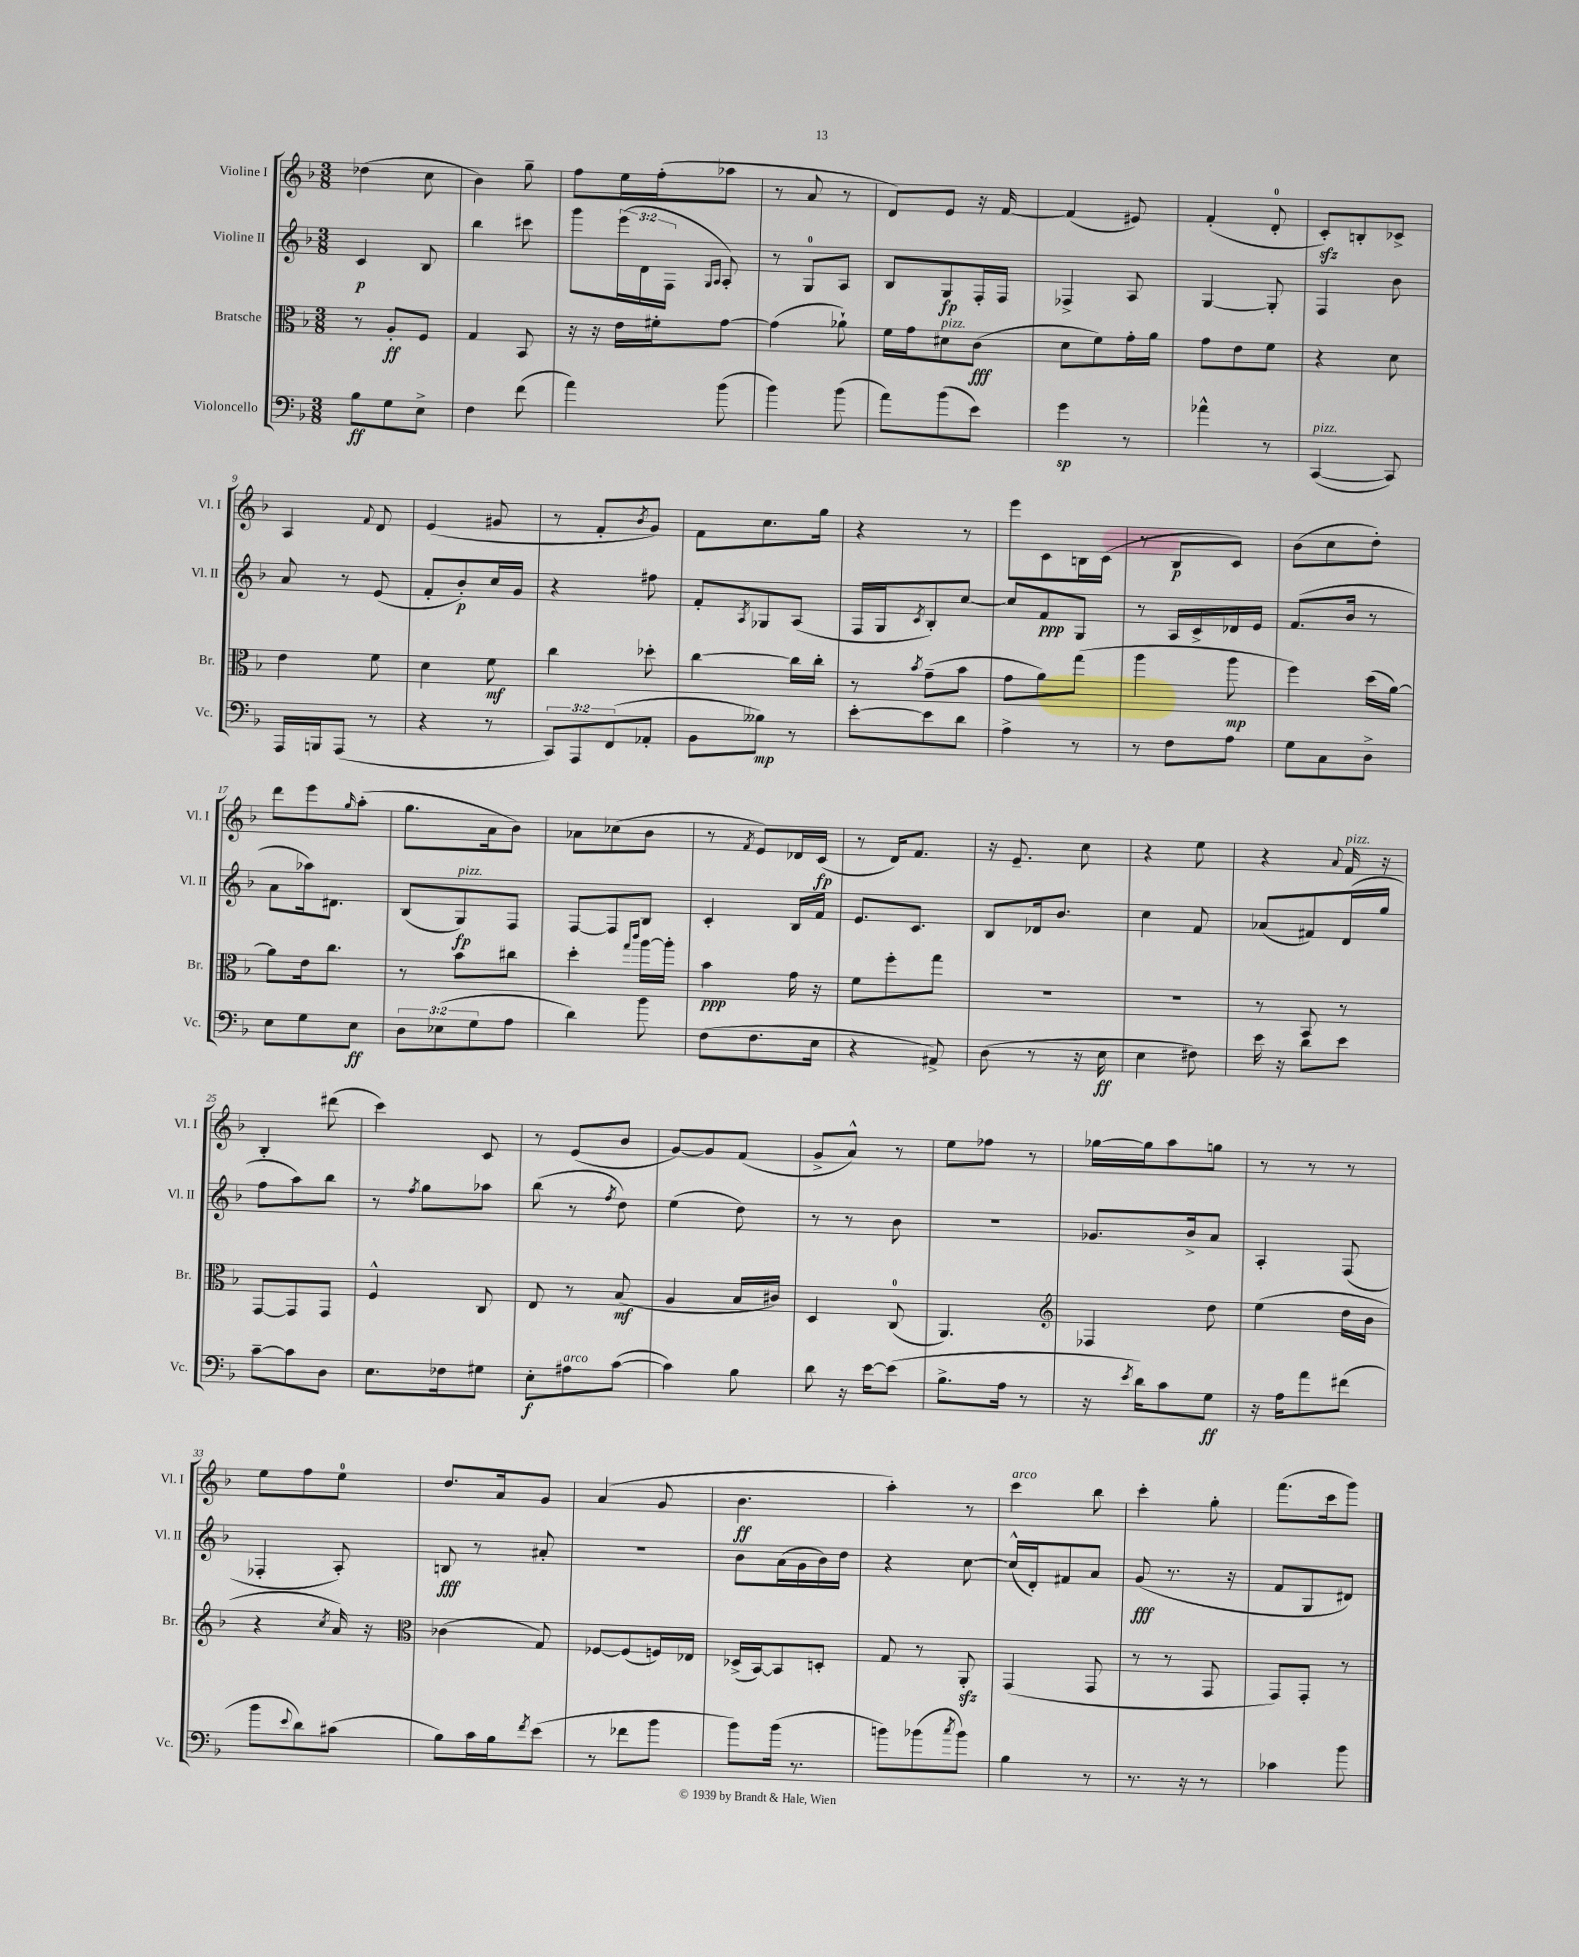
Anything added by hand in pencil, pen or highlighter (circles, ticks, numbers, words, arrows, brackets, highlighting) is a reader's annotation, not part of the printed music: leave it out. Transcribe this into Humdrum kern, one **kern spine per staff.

**kern	**dynam	**kern	**dynam	**kern	**dynam	**kern	**dynam
*part4	*part4	*part3	*part3	*part2	*part2	*part1	*part1
*staff4	*staff4	*staff3	*staff3	*staff2	*staff2	*staff1	*staff1
*I"Violoncello	*	*I"Bratsche	*	*I"Violine II	*	*I"Violine I	*
*I'Vc.	*	*I'Br.	*	*I'Vl. II	*	*I'Vl. I	*
*clefF4	*	*clefC3	*	*clefG2	*	*clefG2	*
*k[b-]	*	*k[b-]	*	*k[b-]	*	*k[b-]	*
*M3/8	*	*M3/8	*	*M3/8	*	*M3/8	*
=1	=1	=1	=1	=1	=1	=1	=1
8B-\L	ff	8r	.	4c/	p	(4dd-X\	.
8G\	.	8A'/L	ff	.	.	.	.
8E^\J	.	8F/J	.	8B-/	.	8cc\	.
=2	=2	=2	=2	=2	=2	=2	=2
4F\	.	4G/	.	4bb-\	.	4b-\)	.
(8f\	.	8BB-/	.	8ccc#X\	.	8gg~\	.
=3	=3	=3	=3	=3	=3	=3	=3
4a\)	.	16r	.	8ggg\L	.	8ff\L	.
.	.	16r	.	.	.	.	.
.	.	16e\LL	.	(24eee\L	.	16ee\L	.
.	.	.	.	24d\	.	.	.
.	.	16f#X'\J	.	.	.	(16ff'\J	.
.	.	.	.	24F\JJ	.	.	.
.	.	.	.	16qqG/LL	.	.	.
.	.	.	.	16qqA/JJ	.	.	.
(8b-\	.	[8g\J	.	8A'/)	.	8aa-X\J	.
=4	=4	=4	=4	=4	=4	=4	=4
4b-\)	.	(4g\]	.	8r	.	8r	.
.	.	.	.	8G/L	.	8a/	.
(8b-\	.	8a-X`\)	.	8A/J	.	8r	.
=5	=5	=5	=5	=5	=5	=5	=5
8a\L)	.	16f\LL	.	8B-/L	.	8d/L)	.
.	.	16g\J	.	.	.	.	.
!	!	!LO:TX:a:i:t=pizz.	!	!	!	!	!
(8b-\	.	8d#X\	.	8G/	fp	8e/J	.
8e\J)	.	(8c\J	fff	16F'/L	.	16r	.
.	.	.	.	16F/JJ	.	[16f/	.
=6	=6	=6	=6	=6	=6	=6	=6
4g\	sp	8d\L	.	4F-X^/	.	(4f/]	.
.	.	8f\)	.	.	.	.	.
8r	.	16g'\L	.	8A/	.	8e#X/)	.
.	.	16a\JJ	.	.	.	.	.
=7	=7	=7	=7	=7	=7	=7	=7
4a-X^^\	.	8g\L	.	[4G/	.	(4f'/	.
.	.	8e\	.	.	.	.	.
8r	.	8f\J	.	8G'/]	.	8d'/	.
=8	=8	=8	=8	=8	=8	=8	=8
!LO:TX:a:i:t=pizz.	!	!	!	!	!	!	!
([4CC/	.	4r	.	4F/	.	8czz'/L)	.
.	.	.	.	.	.	8Bn'/	.
8CC/])	.	8d\	.	8b-\	.	8c-X^/J	.
!!LO:LB:g=z
=9	=9	=9	=9	=9	=9	=9	=9
16AAA/LL	.	4e\	.	8a/	.	4A/	.
16BBBn/J	.	.	.	.	.	.	.
(8AAA/J	.	.	.	8r	.	.	.
.	.	.	.	.	.	8qqf/	.
8r	.	8f\	.	(8e/	.	8d/	.
=10	=10	=10	=10	=10	=10	=10	=10
4r	.	4d\	.	8f'/L	.	(4e/	.
.	.	.	.	8b-'/)	p	.	.
8r	.	8f\	mf	16cc/L	.	8g#X/	.
.	.	.	.	16g/JJ	.	.	.
=11	=11	=11	=11	=11	=11	=11	=11
12CC/L)	.	4cc\	.	4r	.	8r	.
12AAA/	.	.	.	.	.	.	.
.	.	.	.	.	.	8f'/L	.
(12FF/	.	.	.	.	.	.	.
.	.	.	.	.	.	8qb-/	.
8AA-X'/J	.	8dd-X'\	.	8ff#X\	.	8g/J)	.
=12	=12	=12	=12	=12	=12	=12	=12
8BB-\L	.	[4cc\	.	8f'/L	.	8f\L	.
.	.	.	.	8qA/	.	.	.
8B--X\J)	mp	.	.	8G-X/	.	8.cc\	.
8r	.	16cc\LL]	.	(8A/J	.	.	.
.	.	16cc'\JJ	.	.	.	16gg\Jk	.
=13	=13	=13	=13	=13	=13	=13	=13
[8e'\L	.	8r	.	16F/LL	.	4r	.
.	.	.	.	16G/J	.	.	.
.	.	8qb-/	.	8qc/	.	.	.
8e\]	.	(8g~\L	.	8B-'/)	.	.	.
8d\J	.	8b-\J	.	[8cc/J	.	8r	.
=14	=14	=14	=14	=14	=14	=14	=14
4A^\	.	8g\L	.	8cc/L]	.	8eee\L	.
.	.	8a\)	.	8f/	ppp	8c\	.
8r	.	(8gg\J	.	8G/J	.	16Bn\L	.
.	.	.	.	.	.	(16c\JJ	.
=15	=15	=15	=15	=15	=15	=15	=15
8r	.	4aa\	.	8r	.	8r	.
8F\L	.	.	.	16A/LL	.	8B-/L	p
.	.	.	.	16c^/	.	.	.
8A\J	.	8aa\	mp	16d-X/	.	8c/J)	.
.	.	.	.	16e/JJ	.	.	.
=16	=16	=16	=16	=16	=16	=16	=16
8G\L	.	4ff\)	.	(8.f/L	.	(8b-\L	.
8C\	.	.	.	.	.	8cc\	.
.	.	.	.	16b-/Jk	.	.	.
8D^\J	.	(16dd\LL	.	8r	.	8dd'\J)	.
.	.	[16a\JJ)	.	.	.	.	.
!!LO:LB:g=z
=17	=17	=17	=17	=17	=17	=17	=17
8E\L	.	8a\L]	.	8a\L	.	8ddd\L	.
8G\	.	16e\k	.	16aa-X\k)	.	8eee\	.
.	.	8.cc\J	.	8.d#X\J	.	.	.
.	.	.	.	.	.	16qqgg/	.
8E\J	ff	.	.	.	.	(8aa'\J	.
=18	=18	=18	=18	=18	=18	=18	=18
12D\L	.	8r	.	(8B-/L	.	8.gg\L	.
(12E-X\	.	.	.	.	.	.	.
!	!	!	!	!LO:TX:a:i:t=pizz.	!	!	!
.	.	8b-\L	.	8G/)	fp	.	.
12G\	.	.	.	.	.	.	.
.	.	.	.	.	.	16a\k	.
8A\J	.	8cc#X\J	.	8F/J	.	8b-\J)	.
=19	=19	=19	=19	=19	=19	=19	=19
4d\)	.	4dd'\	.	[8F/L	.	8a-X\L	.
.	.	.	.	8F/]	.	(8cc-X\	.
.	.	16qqgg/LL	.	.	.	.	.
.	.	16qqccc/JJ	.	.	.	.	.
8b-\	.	[16aa\LL	.	8B-/J	.	8b-\J	.
.	.	16aa'\JJ]	.	.	.	.	.
=20	=20	=20	=20	=20	=20	=20	=20
(8F\L	.	4b-\	ppp	4c'/	.	8r	.
.	.	.	.	.	.	8qf/	.
8.F\	.	.	.	.	.	8e/L)	.
.	.	16g\	.	16B-/LL	.	16d-X/L	.
16E\Jk	.	16r	.	16f/JJ	.	(16c/JJ	fp
=21	=21	=21	=21	=21	=21	=21	=21
4r	.	8f\L	.	8.e/L	.	8r	.
.	.	8ff'\	.	.	.	16d/KL)	.
.	.	.	.	8.c/J	.	8.f/J	.
8AA#X^/)	.	8gg\J	.	.	.	.	.
=22	=22	=22	=22	=22	=22	=22	=22
(8D\	.	4.r	.	8B-/L	.	16r	.
.	.	.	.	.	.	8.e~/	.
8r	.	.	.	16d-X/k	.	.	.
.	.	.	.	8.b-/J	.	.	.
16r	.	.	.	.	.	8cc\	.
16E\	ff	.	.	.	.	.	.
=23	=23	=23	=23	=23	=23	=23	=23
4E\	.	4.r	.	4cc\	.	4r	.
8F#X\)	.	.	.	8f/	.	8ee\	.
=24	=24	=24	=24	=24	=24	=24	=24
16e\	.	8r	.	(8a-X/L	.	4r	.
16r	.	.	.	.	.	.	.
8d\L	.	8BB-/	.	8f#X/)	.	.	.
.	.	.	.	.	.	8qqa/	.
!	!	!	!	!	!	!LO:TX:a:i:t=pizz.	!
8e\J	.	8r	.	(16d/L	.	16f/	.
.	.	.	.	16gg/JJ	.	16r	.
!!LO:LB:g=z
=25	=25	=25	=25	=25	=25	=25	=25
[8c~\L	.	[8GG/L	.	8ff\L	.	4B-'/	.
8c\]	.	8GG/]	.	8aa\)	.	.	.
8D\J	.	8GG/J	.	8bb-\J	.	(8ddd#X\	.
=26	=26	=26	=26	=26	=26	=26	=26
8.E\L	.	4F^^/	.	8r	.	4ccc\)	.
.	.	.	.	8qff/	.	.	.
.	.	.	.	8gg\L	.	.	.
16F-X\k	.	.	.	.	.	.	.
8G#X\J	.	8C/	.	8aa-X\J	.	8c/	.
=27	=27	=27	=27	=27	=27	=27	=27
8E'\L	f	8E/	.	(8bb-\	.	8r	.
!LO:TX:a:i:t=arco	!	!	!	!	!	!	!
8A#X\	.	8r	.	8r	.	(8e/L	.
.	.	.	.	8qff/	.	.	.
([8c\J	.	(8B-/	mf	8dd\)	.	8b-/J	.
=28	=28	=28	=28	=28	=28	=28	=28
4c\])	.	4A/	.	(4ee\	.	[8g/L)	.
.	.	.	.	.	.	8g/]	.
8B-\	.	16B-/LL	.	8dd\)	.	(8f/J	.
.	.	16c#X/JJ)	.	.	.	.	.
=29	=29	=29	=29	=29	=29	=29	=29
8d\	.	4D/	.	8r	.	8g^/L	.
16r	.	.	.	8r	.	8a^^/J)	.
[16e\KL	.	.	.	.	.	.	.
(8e\J]	.	(8C/	.	8b-\	.	8r	.
=30	=30	=30	=30	=30	=30	=30	=30
8.B-^\L	.	4.AA/)	.	4.r	.	8ee\L	.
.	.	.	.	.	.	8ff-X\J	.
16A\Jk	.	.	.	.	.	.	.
8r	.	.	.	.	.	8r	.
=31	=31	=31	=31	=31	=31	=31	=31
*	*	*clefG2	*	*	*	*	*
16r	.	4F-X/	.	8.g-X/L	.	[16gg-X\LL	.
8qe/	.	.	.	.	.	.	.
16d\KL)	.	.	.	.	.	16gg-\J]	.
8c\	.	.	.	.	.	8aa\	.
.	.	.	.	16b-^/k	.	.	.
8G\J	ff	8dd\	.	8a/J	.	8ggn\J	.
=32	=32	=32	=32	=32	=32	=32	=32
16r	.	(4ee\	.	4A'/	.	8r	.
16A\KL	.	.	.	.	.	.	.
8a\	.	.	.	.	.	8r	.
(8f#X\J	.	16dd\LL	.	(8F/	.	8r	.
.	.	16b-\JJ	.	.	.	.	.
!!LO:LB:g=z
=33	=33	=33	=33	=33	=33	=33	=33
8b-\L	.	4r	.	4F-X'/	.	8ee\L	.
8qqe/	.	.	.	.	.	.	.
8d\)	.	.	.	.	.	8ff\	.
.	.	8qcc/	.	.	.	.	.
(8c#X\J	.	16a/)	.	8A'/)	.	8ee\J	.
.	.	16r	.	.	.	.	.
=34	=34	=34	=34	=34	=34	=34	=34
*	*	*clefC3	*	*	*	*	*
8B-\L)	.	(4c-X\	.	8Bn/	fff	8.dd/L	.
16c\L	.	.	.	8r	.	.	.
16B-\J	.	.	.	.	.	16a/k	.
8qf/	.	.	.	.	.	.	.
(8e\J	.	8G/)	.	8a#X'/	.	8g/J	.
=35	=35	=35	=35	=35	=35	=35	=35
8r	.	[8F-X/L	.	4.r	.	(4a/	.
8f-X\L	.	(8F-/]	.	.	.	.	.
8b-\J	.	16Fn/L)	.	.	.	8g/	.
.	.	16E-X/JJ	.	.	.	.	.
=36	=36	=36	=36	=36	=36	=36	=36
8b-\L)	.	(16D-X^/LL	.	8b-\L	.	4.b-\	ff
.	.	[16BB-/J)	.	.	.	.	.
(16b-\Jk	.	8BB-/]	.	(16a\L	.	.	.
8.r	.	.	.	16g\	.	.	.
.	.	8Dn'/J	.	16b-\)	.	.	.
.	.	.	.	16dd\JJ	.	.	.
=37	=37	=37	=37	=37	=37	=37	=37
8bn\L)	.	8G/	.	4r	.	4aa'\)	.
(8b-X\	.	8r	.	.	.	.	.
8qcc/	.	.	.	.	.	.	.
8b-\J)	.	8AAzz'/	.	[8cc\	.	8r	.
=38	=38	=38	=38	=38	=38	=38	=38
!	!	!	!	!	!	!LO:TX:a:i:t=arco	!
4B-\	.	(4GG/	.	(16cc^^/LL]	.	4ccc\	.
.	.	.	.	16d'/J)	.	.	.
.	.	.	.	8f#X/	.	.	.
8r	.	8GG/	.	8a/J	.	8bb-\	.
=39	=39	=39	=39	=39	=39	=39	=39
8.r	.	8r	.	(8g/	fff	4ccc'\	.
.	.	8r	.	8.r	.	.	.
16r	.	.	.	.	.	.	.
8r	.	8GG/	.	.	.	8gg'\	.
.	.	.	.	16r	.	.	.
=40	=40	=40	=40	=40	=40	=40	=40
4c-X\	.	8GG/L)	.	8f/L	.	(8.fff\L	.
.	.	8GG'/J	.	8G/	.	.	.
.	.	.	.	.	.	16ccc\k	.
8b-\	.	8r	.	8d#X/J)	.	8ggg\J)	.
==	==	==	==	==	==	==	==
*-	*-	*-	*-	*-	*-	*-	*-
